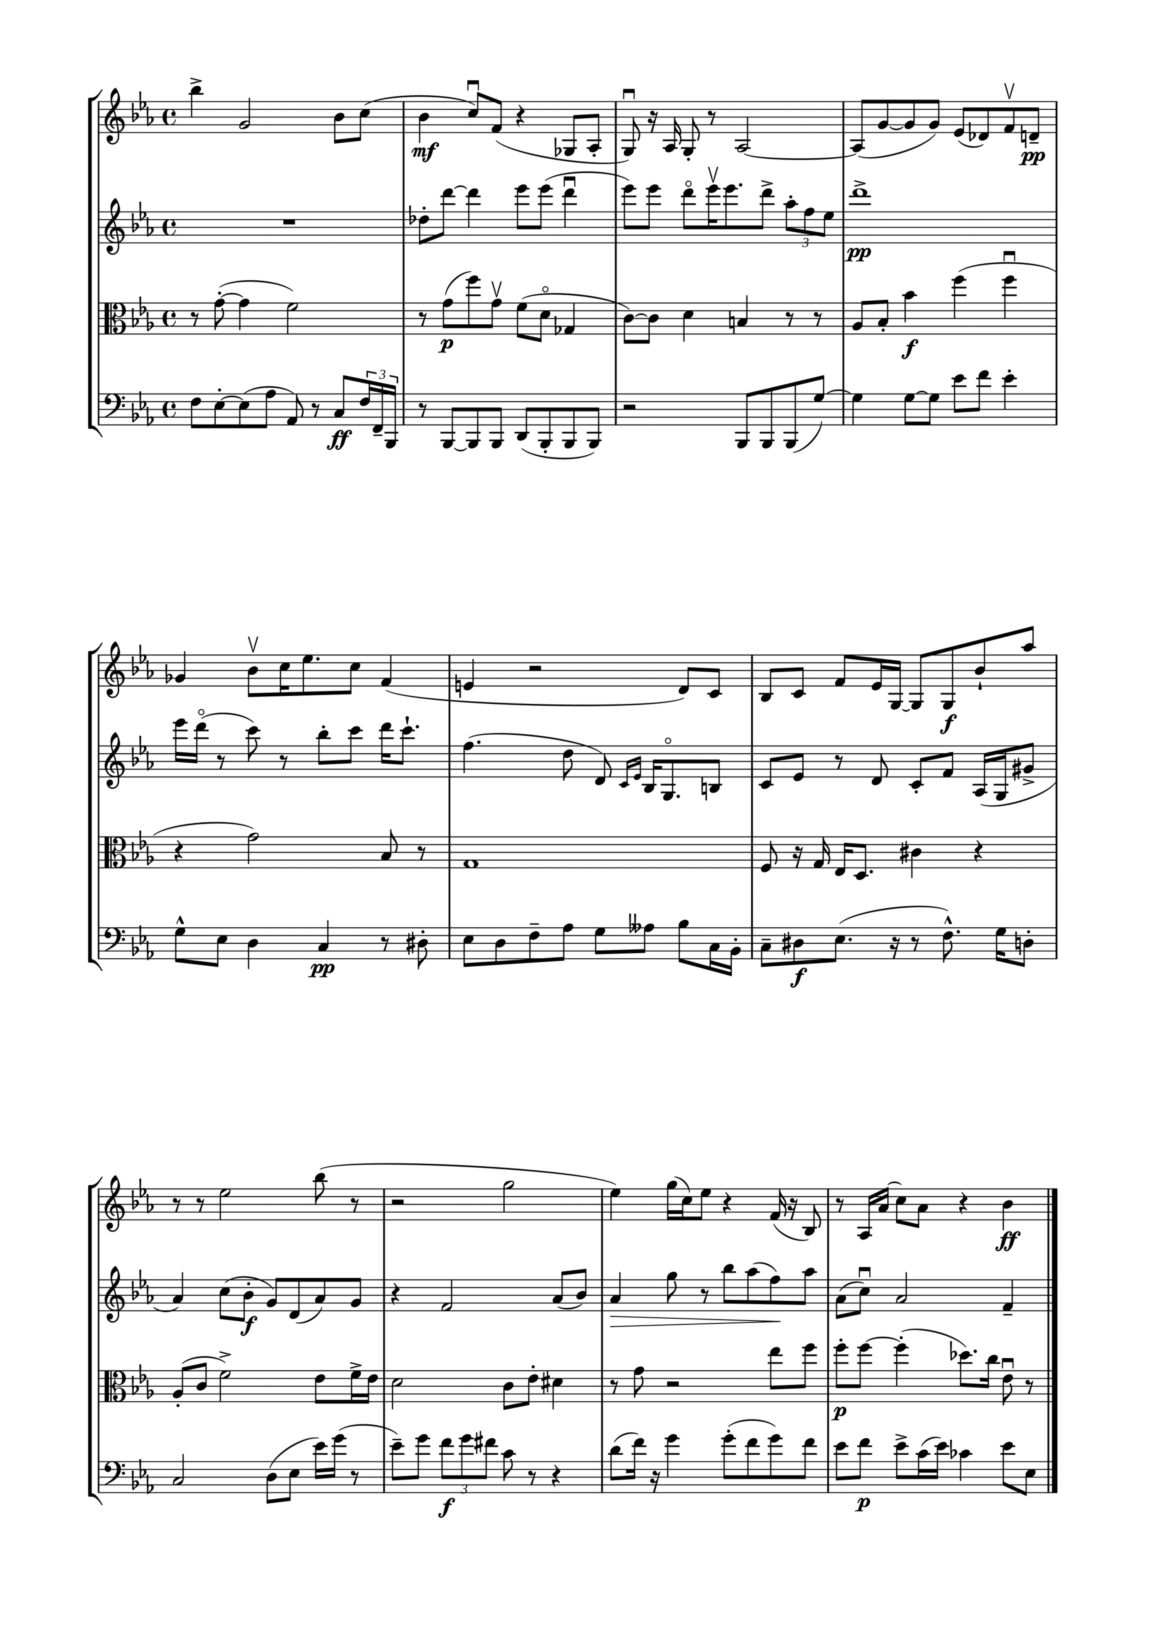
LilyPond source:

<<
\new StaffGroup <<
\new Staff = "s0" {
    \clef treble \key ees \major \defaultTimeSignature \time 4/4
    bes''4-> g'2 bes'8 c''8( |
    bes'4\mf c''8\downbow) f'8( r4 ges8 aes8-. |
    g8\downbow) r16 aes16 g8-. r8 aes2~ |
    aes8( g'8~ g'8 g'8) ees'8( des'8) f'8\upbow d'8--\pp |
    ges'4 bes'8\upbow c''16 ees''8. c''8 f'4( |
    e'4 r2 d'8) c'8 |
    bes8 c'8 f'8 ees'16 g16~ g8 g8\f bes'8-! aes''8 |
    r8 r8 ees''2 bes''8( r8 |
    r2 g''2 |
    ees''4) g''16( c''16) ees''8 r4 f'16( r16 bes8) |
    r8 aes16 aes'16( c''8) aes'8 r4 bes'4\ff \bar "|." |
}
\new Staff = "s1" {
    \clef treble \key ees \major \defaultTimeSignature \time 4/4
    R1 |
    des''8-. d'''8~ d'''4 ees'''8 ees'''8( d'''4\downbow |
    ees'''8) ees'''8 d'''8\flageolet ees'''16\upbow ees'''8. d'''8-> \tuplet 3/2 { aes''8-. f''8 ees''8 } |
    d'''1->\pp |
    ees'''16 d'''16\flageolet( r8 c'''8) r8 bes''8-. c'''8 d'''16 c'''8.-! |
    f''4.( d''8 d'8) \grace { c'16 ees'16 } bes16 g8.\flageolet b8 |
    c'8 ees'8 r8 d'8 c'8-. f'8 aes16( g16 gis'8-> |
    aes'4) c''8( bes'8-.\f g'8) d'8( aes'8) g'8 |
    r4 f'2 aes'8( bes'8) |
    aes'4\> g''8 r8 bes''8 aes''8( f''8\!) aes''8 |
    aes'8( c''8\downbow) aes'2 f'4-- \bar "|." |
}
\new Staff = "s2" {
    \clef alto \key ees \major \defaultTimeSignature \time 4/4
    r8 g'8~-.( g'4 f'2) |
    r8 g'8\p( f''8) g'8\upbow f'8( d'8\flageolet ges4 |
    c'8~) c'8 d'4 b4 r8 r8 |
    aes8 bes8-. bes'4\f f''4( f''4\downbow |
    r4 g'2) bes8 r8 |
    g1 |
    f8 r16 g16 ees16 d8. cis'4 r4 |
    aes8-.( c'8 f'2->) ees'8 f'16-> ees'16 |
    d'2 c'8 ees'8-. dis'4 |
    r8 g'8 r2 ees''8 f''8 |
    f''8-.\p f''8~ f''4-.( des''8.) c''16 ees'8\downbow r8 \bar "|." |
}
\new Staff = "s3" {
    \clef bass \key ees \major \defaultTimeSignature \time 4/4
    f8 ees8~-. ees8( aes8 aes,8) r8 c8\ff \tuplet 3/2 { f16 f,16-- bes,,16 } |
    r8 bes,,8~ bes,,8 bes,,8 d,8( bes,,8-. bes,,8 bes,,8) |
    r2 bes,,8 bes,,8 bes,,8( g8~) |
    g4 g8~ g8 ees'8 f'8 ees'4-. |
    g8-^ ees8 d4 c4\pp r8 dis8-. |
    ees8 d8 f8-- aes8 g8 aeses8 bes8 c16 bes,16-. |
    c8-- dis8\f ees8.( r16 r8 f8.-^) g16 d8-. |
    c2 d8( ees8 ees'16) g'16( r8 |
    ees'8--) g'8 \tuplet 3/2 { f'8\f g'8 fis'8 } c'8 r8 r4 |
    d'8( f'16) r16 g'4 g'8-.( f'8 g'8) f'8 |
    ees'8 f'8\p ees'8-> c'16( ees'16) ces'4 ees'8 ees8 \bar "|." |
}
>>
>>
\layout { \context { \Score \remove "Bar_number_engraver" } }
